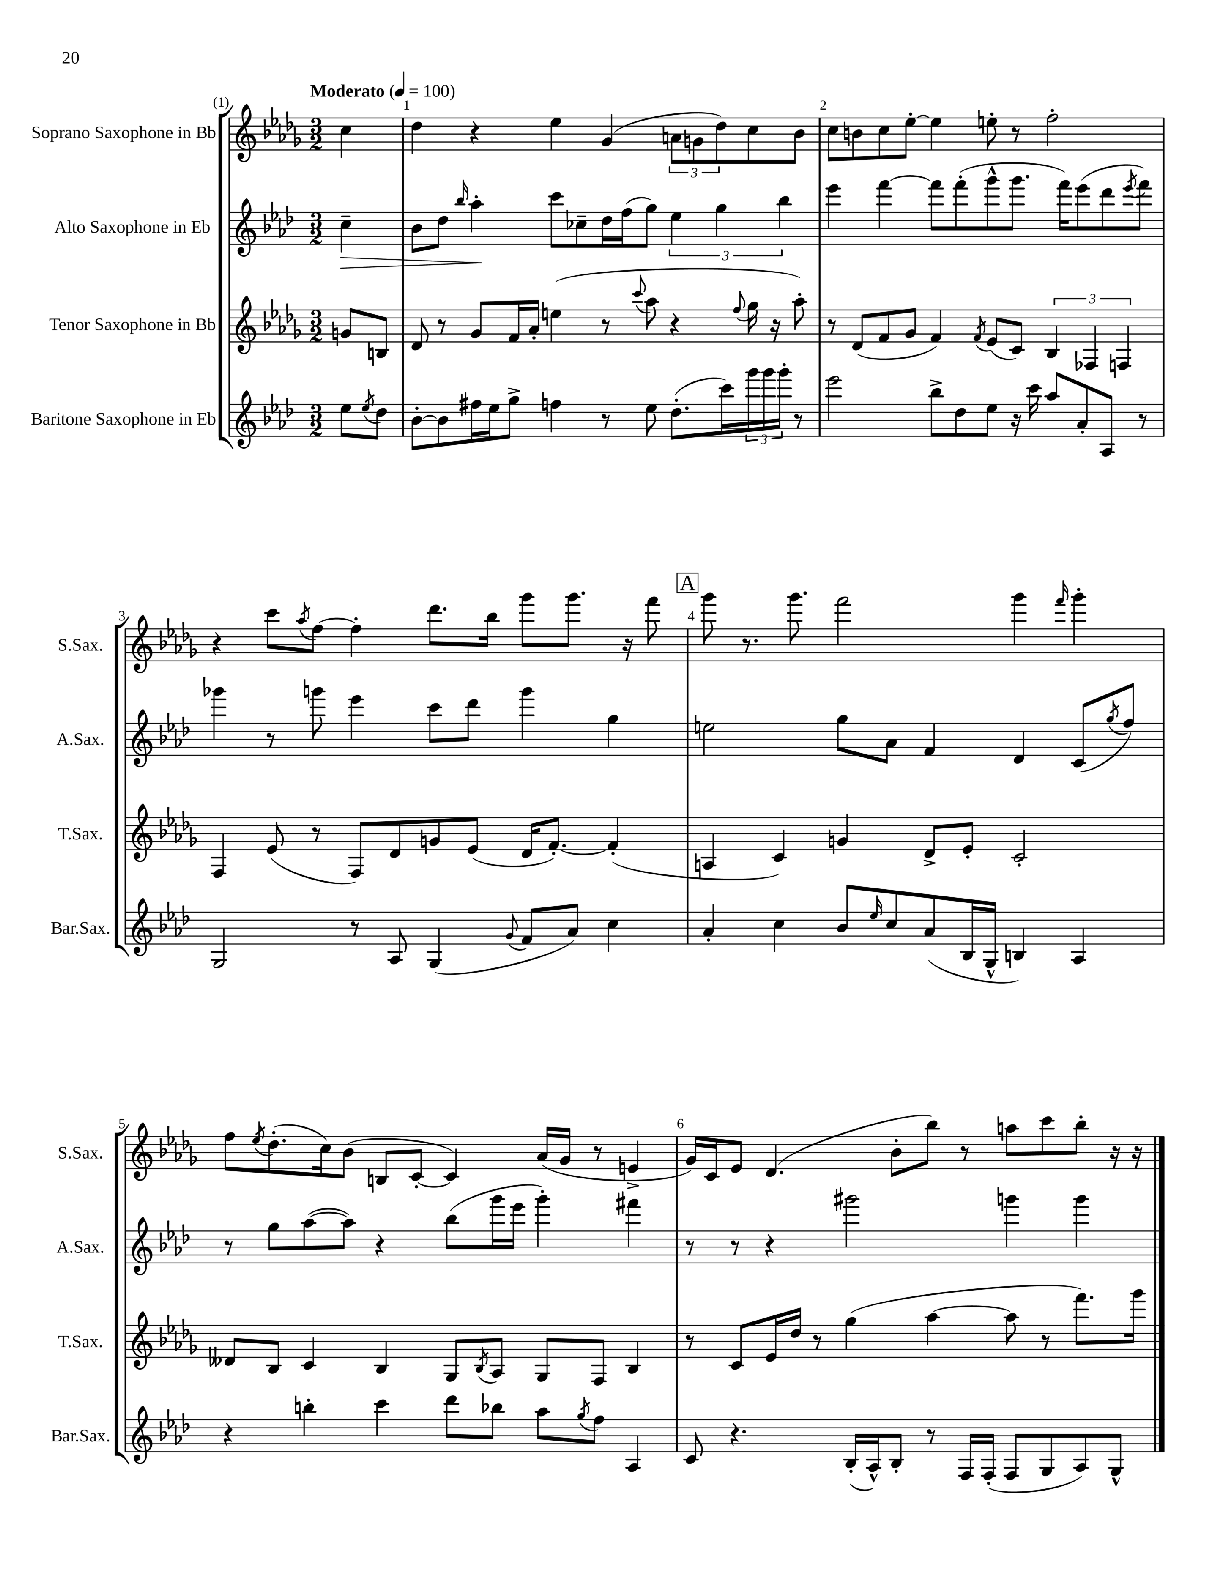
<<
\new StaffGroup <<
\new Staff = "s0" \with { instrumentName = "Soprano Saxophone in Bb" shortInstrumentName = "S.Sax." } {
    \clef treble \key des \major \numericTimeSignature \time 3/2 \partial 4 \tempo "Moderato" 4 = 100
    c''4 |
    des''4 r4 ees''4 ges'4( \tuplet 3/2 { a'8 g'8 des''8) } c''8 bes'8 |
    c''8 b'8 c''8 ees''8~-. ees''4 e''8-. r8 f''2-. |
    r4 c'''8 \acciaccatura { aes''8 } f''8~ f''4-. des'''8. bes''16 ges'''8 ges'''8. r16 f'''8 |
    \mark \markup { \box "A" } ges'''8 r8. ges'''8. f'''2 ges'''4 \grace { f'''16 } ges'''4-. |
    f''8 \acciaccatura { ees''8 } des''8.-.( c''16) bes'8( b8 c'8~-. c'4) aes'16( ges'16 r8 e'4-> |
    ges'16) c'16 ees'8 des'4.( bes'8-. bes''8) r8 a''8 c'''8 bes''8-. r16 r16 \bar "|." |
}
\new Staff = "s1" \with { instrumentName = "Alto Saxophone in Eb" shortInstrumentName = "A.Sax." } {
    \clef treble \key aes \major \numericTimeSignature \time 3/2 \partial 4
    c''4--\> |
    bes'8 des''8 \grace { bes''16 } aes''4-.\! c'''8 ces''8-- des''16 f''16( g''8) \tuplet 3/2 { ees''4 g''4 bes''4 } |
    ees'''4 f'''4~ f'''8 f'''8-.( g'''8-^ g'''8. f'''16) ees'''8( des'''8 \acciaccatura { ees'''8 } f'''8) |
    ges'''4 r8 g'''8 ees'''4 c'''8 des'''8 g'''4 g''4 |
    \mark \markup { \box "A" } e''2 g''8 aes'8 f'4 des'4 c'8( \acciaccatura { g''8 } f''8) |
    r8 g''8 aes''8~( aes''8) r4 bes''8( g'''16 ees'''16 g'''4-.) fis'''4 |
    r8 r8 r4 gis'''2 g'''4 g'''4 \bar "|." |
}
\new Staff = "s2" \with { instrumentName = "Tenor Saxophone in Bb" shortInstrumentName = "T.Sax." } {
    \clef treble \key des \major \numericTimeSignature \time 3/2 \partial 4
    g'8 b8 |
    des'8 r8 ges'8 f'16 aes'16-. e''4( r8 \appoggiatura { c'''8 } aes''8 r4 \appoggiatura { f''8 } ges''16 r16 aes''8-.) |
    r8 des'8( f'8 ges'8 f'4) \acciaccatura { f'8 } ees'8( c'8) \tuplet 3/2 { bes4 fes4 f4 } |
    f4 ees'8( r8 f8) des'8 g'8 ees'8( des'16 f'8.~-.) f'4-.( |
    \mark \markup { \box "A" } a4 c'4) g'4 des'8-> ees'8-. c'2-. |
    deses'8 bes8 c'4 bes4 ges8 \acciaccatura { bes8 } aes8 ges8 f8 bes4 |
    r8 c'8 ees'16 des''16 r8 ges''4( aes''4~ aes''8 r8 f'''8.) ges'''16 \bar "|." |
}
\new Staff = "s3" \with { instrumentName = "Baritone Saxophone in Eb" shortInstrumentName = "Bar.Sax." } {
    \clef treble \key aes \major \numericTimeSignature \time 3/2 \partial 4
    ees''8 \acciaccatura { ees''8 } des''8 |
    bes'8~-. bes'8 fis''16 ees''16 g''8-> f''4 r8 ees''8 des''8.-.( c'''16) \tuplet 3/2 { g'''16 g'''16 g'''16-. } r8 |
    ees'''2 bes''8-> des''8 ees''8 r16 c'''16 aes''8 aes'8-. aes8 r8 |
    g2 r8 aes8 g4( \appoggiatura { g'8 } f'8 aes'8) c''4 |
    \mark \markup { \box "A" } aes'4-. c''4 bes'8 \grace { ees''16 } c''8 aes'8( bes16 g16-^ b4) aes4 |
    r4 b''4-. c'''4 des'''8 bes''8 aes''8 \acciaccatura { g''8 } f''8 aes4 |
    c'8 r4. bes16-.( aes16-^) bes8-. r8 f16 f16-.( f8 g8 aes8) g8-^ \bar "|." |
}
>>
>>
\layout { \context { \Score \override BarNumber.break-visibility = ##(#f #t #t) barNumberVisibility = #all-bar-numbers-visible } }
